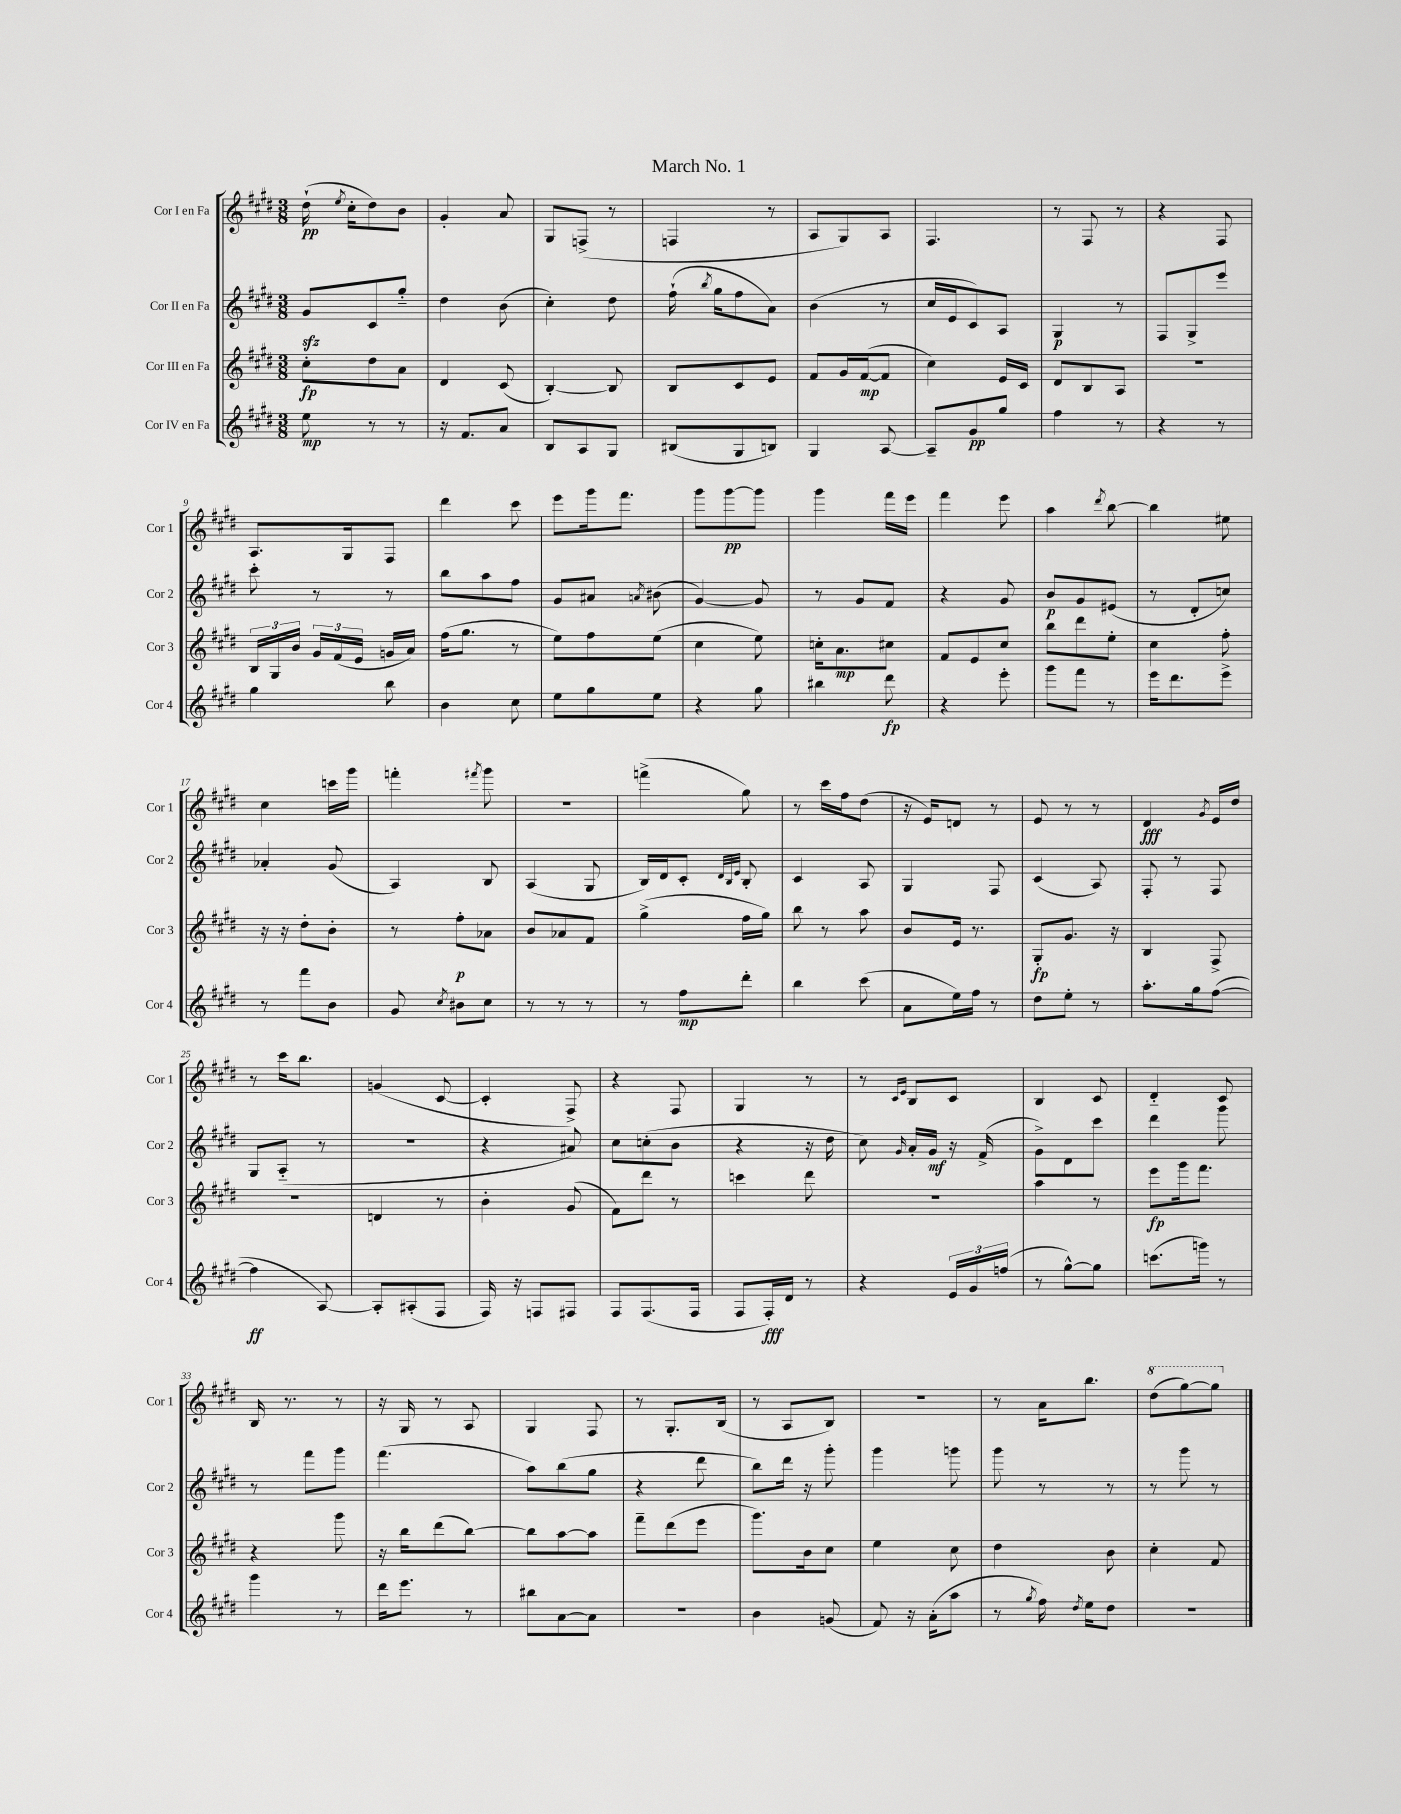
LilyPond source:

\header { title = "March No. 1" }
<<
\new StaffGroup <<
\new Staff = "s0" \with { instrumentName = "Cor I en Fa" shortInstrumentName = "Cor 1" } {
    \clef treble \key e \major \numericTimeSignature \time 3/8
    \autoBeamOff dis''16-!\pp( \acciaccatura { e''8 } cis''16[-. dis''8) b'8] |
    gis'4-. a'8 |
    gis8[ f8]->( r8 |
    f4 r8 |
    a8[ gis8) a8] |
    fis4. |
    r8 fis8 r8 |
    r4 fis8 |
    a8.[ gis16 fis8] |
    dis'''4 cis'''8 |
    e'''8[ gis'''16 fis'''8.] |
    gis'''8[ gis'''8~\pp gis'''8] |
    gis'''4 fis'''16[ e'''16] |
    fis'''4 e'''8 |
    a''4 \acciaccatura { dis'''8 } b''8~ |
    b''4 eis''8 |
    cis''4 c'''16[ gis'''16] |
    f'''4-. \acciaccatura { fis'''8 } gis'''8 |
    R4. |
    f'''4->( gis''8) |
    r8 cis'''16[ fis''16 dis''8]( |
    r16 e'16[) d'8] r8 |
    e'8 r8 r8 |
    dis'4\fff \acciaccatura { gis'8 } e'16[ dis''16] |
    r8 cis'''16[ b''8.] |
    g'4( cis'8~ |
    cis'4-. fis8->) |
    r4 fis8 |
    gis4 r8 |
    r8 \grace { cis'16[ e'16] } b8[ cis'8] |
    b4 cis'8 |
    dis'4-_ cis'8 |
    b16 r8. r8 |
    r16 gis16 r8 a8 |
    gis4 fis8 |
    r8 gis8.[-. b16]( |
    r8 a8[ b8]) |
    R4. |
    r8 a'16[ b''8.] |
    \ottava #1 dis'''8[( gis'''8~) gis'''8] \ottava #0 \bar "|." |
}
\new Staff = "s1" \with { instrumentName = "Cor II en Fa" shortInstrumentName = "Cor 2" } {
    \clef treble \key e \major \numericTimeSignature \time 3/8
    \autoBeamOff gis'8[\sfz cis'8 gis''8]-_ |
    dis''4 b'8( |
    cis''4-.) dis''8 |
    fis''16-!( \acciaccatura { b''8 } gis''16[ fis''8 a'8]) |
    b'4( r8 |
    cis''16[ e'16 cis'8) a8] |
    gis4\p r8 |
    fis8[ gis8-> e'''8] |
    cis'''8-. r8 r8 |
    b''8[ a''8 fis''8] |
    gis'8[ ais'8] \acciaccatura { a'8 } bis'8( |
    gis'4~) gis'8 |
    r8 gis'8[ fis'8] |
    r4 gis'8 |
    b'8[\p gis'8 eis'8]( |
    r8 dis'8[-. c''8]) |
    aes'4-. gis'8( |
    a4) b8 |
    a4( gis8 |
    b16[) dis'16 cis'8]-. \grace { dis'32[ b32 e'32] } b8-. |
    cis'4 a8 |
    gis4 fis8 |
    cis'4( a8) |
    fis8-. r8 fis8 |
    gis8[ a8]-_( r8 |
    R4. |
    r4 ais'8) |
    cis''8[ c''8-.( b'8] |
    r4 r16 dis''16 |
    cis''8) \grace { gis'16 } a'16[-. gis'16]\mf r16 fis'16->( |
    gis'8[->) dis'8 cis'''8] |
    dis'''4 gis'''8 |
    r8 fis'''8[ gis'''8] |
    fis'''4.( |
    a''8[) b''8( gis''8] |
    r4 dis'''8 |
    b''8[) dis'''16] r16 gis'''8-. |
    gis'''4 g'''8 |
    gis'''8 r8 r8 |
    r8 gis'''8 r8 \bar "|." |
}
\new Staff = "s2" \with { instrumentName = "Cor III en Fa" shortInstrumentName = "Cor 3" } {
    \clef treble \key e \major \numericTimeSignature \time 3/8
    \autoBeamOff cis''8[-.\fp dis''8 a'8] |
    dis'4 cis'8( |
    b4~-.) b8 |
    b8[ cis'8 e'8] |
    fis'8[ gis'16 fis'16~\mp( fis'8] |
    cis''4) e'16[ cis'16] |
    dis'8[ b8 a8] |
    R4. |
    \tuplet 3/2 { b16[ gis16 b'16] } \tuplet 3/2 { gis'16[ fis'16( e'16] } g'16[ a'16]) |
    fis''16[( gis''8.] r8 |
    e''8[) fis''8 e''8]( |
    cis''4 e''8) |
    c''16[-. a'8.\mp cis''8] |
    fis'8[ e'8 cis''8] |
    b''8[ dis'''8 e''8]-. |
    cis''4 fis''8-. |
    r16 r16 dis''8[-. b'8]-. |
    r8 fis''8[-.\p aes'8] |
    b'8[ aes'8 fis'8] |
    gis''4->( fis''16[ gis''16]) |
    b''8 r8 a''8 |
    b'8[ e'16] r8. |
    gis8[-.\fp gis'8.] r16 |
    b4 fis8-> |
    r4. |
    d'4 r8 |
    b'4-. gis'8( |
    fis'8[) dis'''8] r8 |
    c'''4 dis'''8 |
    R4. |
    a''4 r8 |
    e'''8[\fp gis'''16 fis'''8.] |
    r4 gis'''8 |
    r16 b''16[ dis'''8( b''8]~) |
    b''8[ a''8~ a''8] |
    fis'''8[-- dis'''8( e'''8] |
    gis'''8.[) b'16 cis''8] |
    e''4 cis''8 |
    dis''4 b'8 |
    cis''4-. fis'8 \bar "|." |
}
\new Staff = "s3" \with { instrumentName = "Cor IV en Fa" shortInstrumentName = "Cor 4" } {
    \clef treble \key e \major \numericTimeSignature \time 3/8
    \autoBeamOff e''8\mp r8 r8 |
    r16 fis'8.[ a'8] |
    b8[ a8 gis8] |
    bis8[( gis8 b8]) |
    gis4 a8~ |
    a8[-- gis'8\pp gis''8] |
    fis''4 r8 |
    r4 r8 |
    gis''4 b''8 |
    b'4 cis''8 |
    e''8[ gis''8 e''8] |
    r4 gis''8 |
    bis''4 dis'''8\fp |
    r4 e'''8-. |
    gis'''8[ fis'''8] r8 |
    e'''16[ dis'''8. e'''8]-> |
    r8 fis'''8[ b'8] |
    gis'8 \acciaccatura { cis''8 } bis'8[ cis''8] |
    r8 r8 r8 |
    r8 fis''8[\mp dis'''8]-. |
    b''4 cis'''8( |
    a'8[ e''16) fis''16] r8 |
    dis''8[ e''8]-. r8 |
    a''8.[-. gis''16 fis''8]~( |
    fis''4\ff a8~) |
    a8[-. ais8-.( fis8] |
    fis16) r16 f8[ fis8] |
    fis8[ fis8.( fis16] |
    fis8[ fis16-.\fff) dis'16] r8 |
    r4 \tuplet 3/2 { e'16[ gis'16 f''16]( } |
    r8 gis''8[~-^) gis''8] |
    c'''8.[( g'''16]) r8 |
    gis'''4 r8 |
    dis'''16[ e'''8.] r8 |
    bis''8[ a'8~ a'8] |
    R4. |
    b'4 g'8( |
    fis'8) r16 a'16[-.( a''8] |
    r8 \acciaccatura { gis''8 } fis''16) \acciaccatura { dis''8 } e''16[ dis''8] |
    R4. \bar "|." |
}
>>
>>
